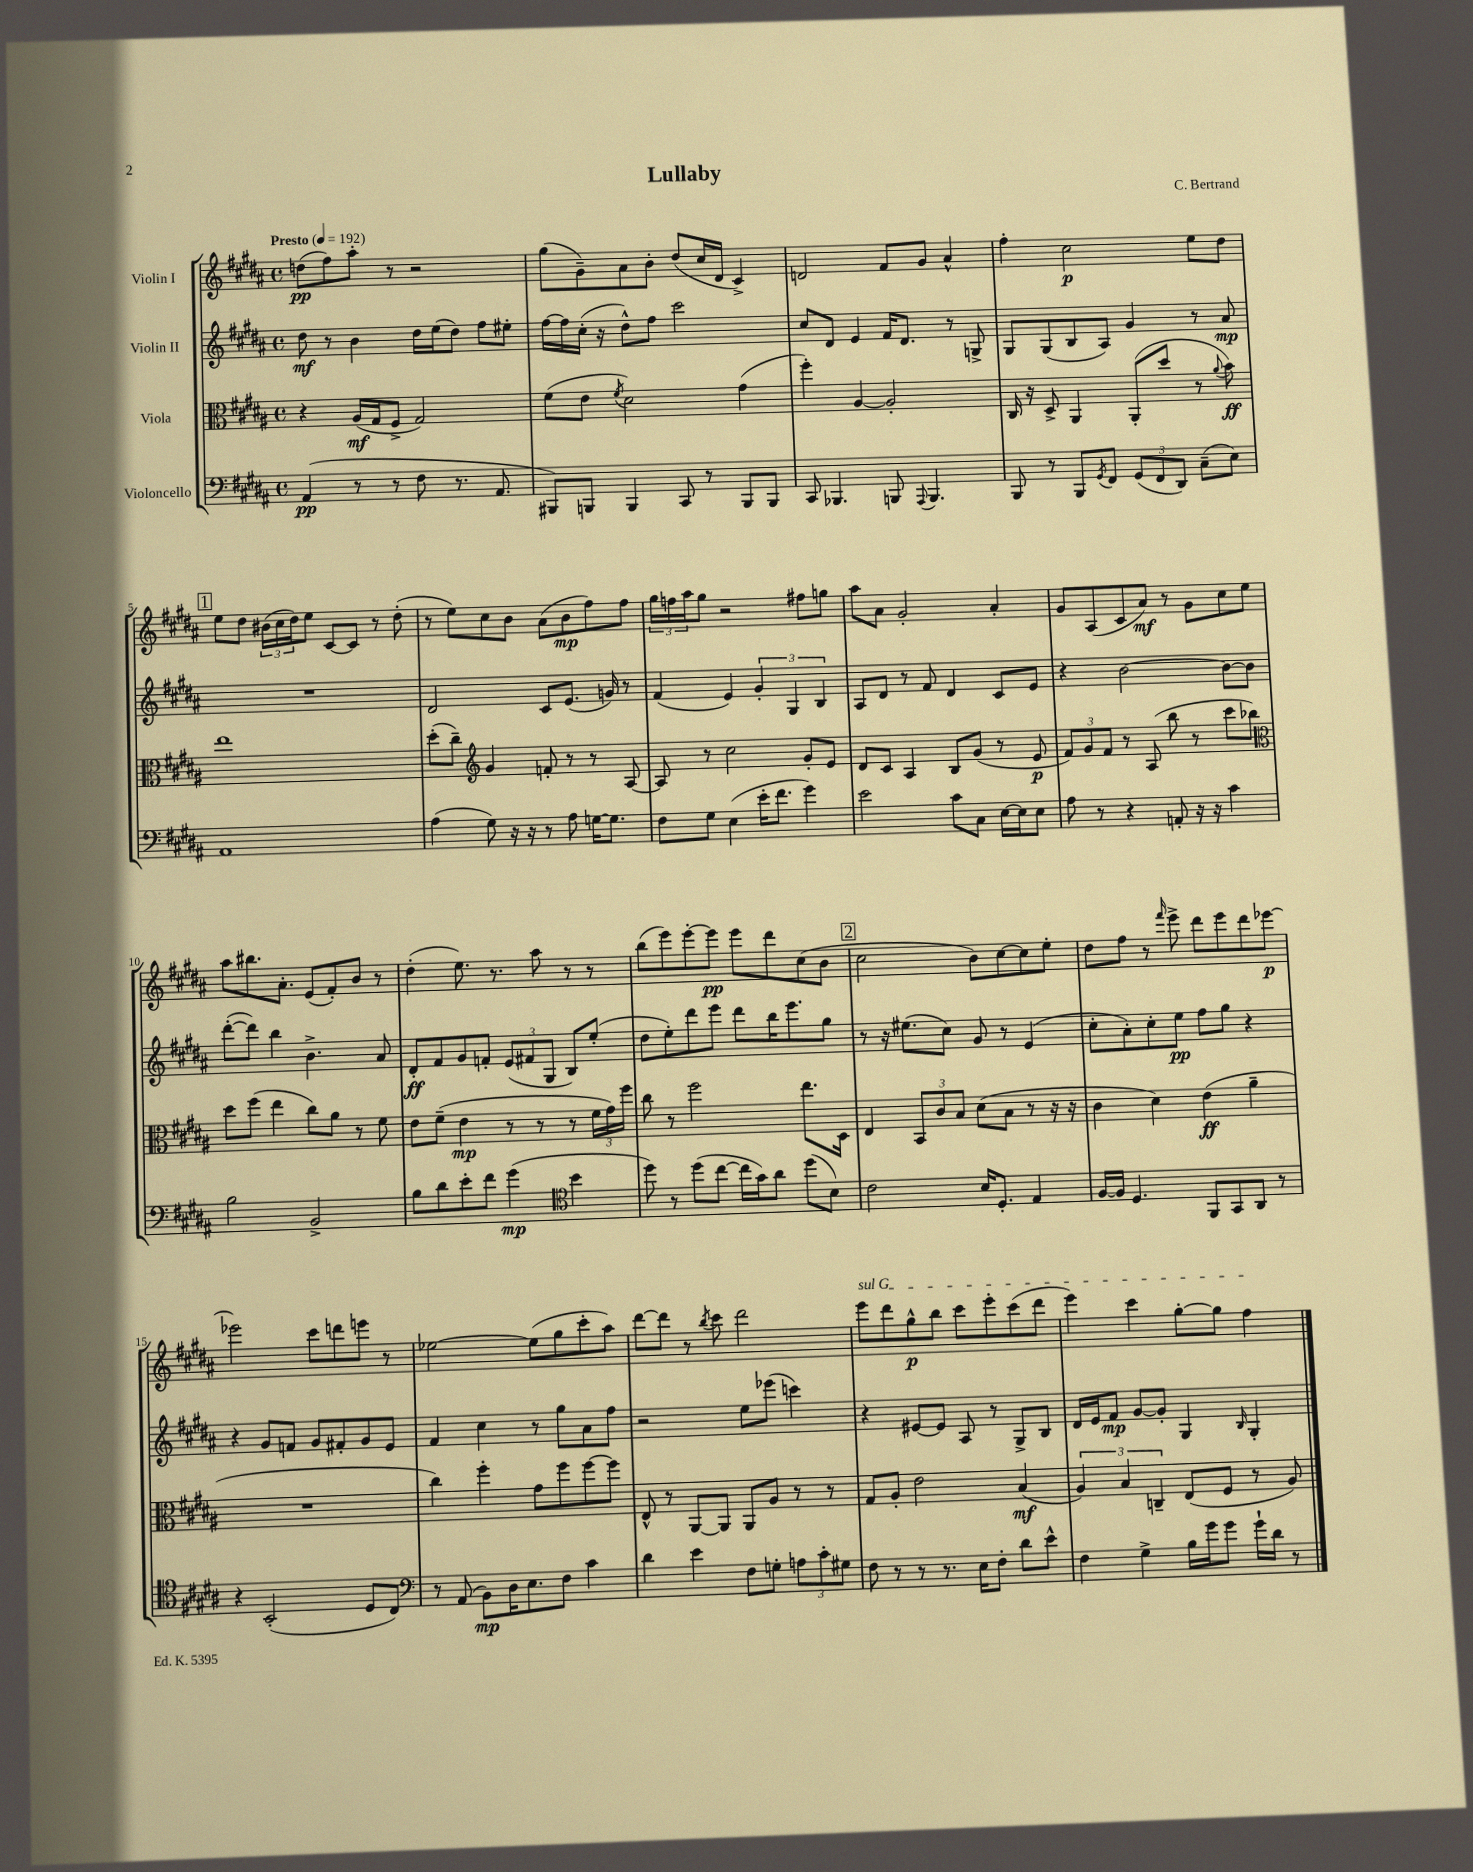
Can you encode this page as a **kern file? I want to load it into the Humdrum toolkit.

**kern	**kern	**kern	**kern
*staff4	*staff3	*staff2	*staff1
*clefF4	*clefC3	*clefG2	*clefG2
*k[f#c#g#d#a#]	*k[f#c#g#d#a#]	*k[f#c#g#d#a#]	*k[f#c#g#d#a#]
*M4/4	*M4/4	*M4/4	*M4/4
*met(c)	*met(c)	*met(c)	*met(c)
*MM192	*MM192	*MM192	*MM192
(4AA#	4r	8dd#	(8dd
.	.	8r	8ff#)
8r	(16A#	4b	8aa#'
.	16G#	.	.
8r	8F#^	.	8r
8F#	2G#)	16dd#	2r
.	.	(16ee	.
8.r	.	8dd#)	.
.	.	8ff#	.
8.AA#	.	.	.
.	.	8ee#'	.
=	=	=	=
8BBB#)	(8f#	[16ff#	(8gg#
.	.	16ff#]	.
8BBB	8e	(16cc#'	8g#~)
.	.	16r	.
.	8qf#	.	.
4BBB	2d#)	8dd#^^)	8a#
.	.	8ff#	8b'
8CC#	.	2ccc#	(8dd#
8r	.	.	16cc#
.	.	.	16d#
8BBB	(4g#	.	4c#^)
8BBB	.	.	.
=	=	=	=
8CC#	4ff#')	8cc#	2d
4.BBB-	.	8d#	.
.	[4A#	4e	.
8BBB	2A#']	16f#	8f#
.	.	8.d#	.
8qqAAA#	.	.	.
4.BBB	.	.	8g#
.	.	8r	4a#^^
.	.	8G^	.
=	=	=	=
8BBB	16C#	8G#	4ff#'
.	16r	.	.
8r	8D#^	(8G#	.
8BBB	4AA#	8B	2cc#
8qGG#	.	.	.
8FF#	.	8A#)	.
(12GG#	(8AA#'	4g#	.
12FF#	.	.	.
.	8dd#	.	.
12DD#)	.	.	.
(8C#~	8r	8r	8ee
.	8qqa#	.	.
8E)	8b)	8a#	8dd#
=	=	=	=
1AA#	1ee	1r	8ee
.	.	.	8dd#
.	.	.	(24b#
.	.	.	24cc#
.	.	.	24dd#)
.	.	.	8ee
.	.	.	[8c#
.	.	.	8c#]
.	.	.	8r
.	.	.	(8dd#'
=	=	=	=
(4A#	(8dd#'	2d#	8r
.	8cc#~)	.	8ee)
*	*clefG2	*	*
8G#)	4g#	.	8cc#
16r	.	.	8b
16r	.	.	.
8r	8f'	8c#	(8a#
8A#	8r	(8.e	8b
[16G	8r	.	8ff#)
8.G]	.	16g)	.
.	[8A#	8r	8ff#
=	=	=	=
8F#	8A#]	(4f#	24gg#
.	.	.	24ff
.	.	.	24aa#
8G#	8r	.	8gg#
(4E	2cc#	4e)	2r
16e'	.	6g#'	.
8.f#	.	.	.
.	.	6G#	.
4g#)	8g#'	.	8ff#
.	.	6B	.
.	8e	.	8gg
=	=	=	=
2e	8d#	8A#	8aa#
.	8c#	8d#	8a#
.	4A#	8r	2g#'
.	.	8f#	.
8c#	8B	4d#	.
8C#	(8g#	.	.
[16E	8r	8c#	4a#'
16E]	.	.	.
8E	8e	8e	.
=	=	=	=
8A#	12f#)	4r	8g#
.	12g#	.	.
8r	.	.	(8A#
.	12f#	.	.
4r	8r	[2b	8c#
.	(8A#	.	8a#)
8AA'	8bb	.	8r
16r	8r	.	8g#
16r	.	.	.
4c#	8ccc#	8b_	8cc#
.	8bb-)	8b]	8ee
=	=	=	=
*	*clefC3	*	*
2B	8dd#	([8ddd#'	8aa#
.	(8ff#	8ddd#])	8.bb#
.	4ee	4bb	.
.	.	.	8.a#'
2BB^	8cc#)	4.b^	(8e
.	8a#	.	8f#')
.	8r	.	8b
.	8f#	8a#	8r
=	=	=	=
8B	8e	8d#'	(4dd#'
8d#	(8f#~	8f#	.
8e'	4e	8g#	8.ee)
8f#	.	8f'	.
.	.	.	8.r
(4g#	8r	(12e	.
.	.	12f#	.
.	8r	.	8aa#
.	.	12G#	.
*clefC4	*	*	*
4b	8r	8B)	8r
.	24f#	(8ee'	8r
.	24g#)	.	.
.	24ff#	.	.
=	=	=	=
8dd#)	8cc#	8dd#	(8bb
8r	8r	8ee')	8eee)
(8dd#	2ff#	8ddd#	[8eee'
[8cc#	.	8eee	8eee]
16cc#]	.	8ddd#	8eee
16g#)	.	.	.
8a#	.	16bb	8ddd#
.	.	8.eee	.
(8dd#	8.ee	.	(8cc#
8B)	.	8gg#	8b
.	16D#	.	.
=	=	=	=
2c#	4E	8r	2cc#
.	.	16r	.
.	.	(8.ee#	.
.	12BB	.	.
.	12c#	.	.
.	.	8cc#)	.
.	12B	.	.
16B	(8d#	8g#	8b)
8.D#'	.	.	.
.	8B	8r	[8cc#
4E	8r	(4e	8cc#]
.	16r	.	8ee'
.	16r	.	.
=	=	=	=
[16F#	4c#	8cc#'	8dd#
16F#]	.	.	.
4.D#	.	8a#')	8ff#
.	4d#)	8cc#'	8r
.	.	.	16qqfff#
.	.	8ee	8eee^
8FF#	(4e	8ff#	8ddd#
8GG#	.	8gg#	8eee
8AA#	4a#~	4r	8ddd#
8r	.	.	[8eee-
=	=	=	=
4r	1r	4r	2eee-]
(2BB'	.	8g#	.
.	.	8f	.
.	.	8g#	8ccc#
.	.	8f#'	8ddd
8D#	.	8g#	8eee
8C#)	.	8e	8r
=	=	=	=
*clefF4	*	*	*
8r	4cc#)	4f#	[2ee-
(8AA#	.	.	.
8BB)	4ff#'	4cc#	.
16D#	.	.	.
8.E	.	.	.
.	8g#	8r	(8ee-]
8F#	8ff#	8gg#	8gg#
4c#	[8ff#	8a#	8ccc#'
.	8ff#]	8ff#	8aa#)
=	=	=	=
4d#	8E^^	2r	[8ddd#
.	8r	.	8ddd#]
4e	[8AA#	.	8r
.	.	.	8qbb
.	8AA#]	.	8ccc#
8F#	8AA#	8ee	2ddd#
8G'	8A#	(8eee-	.
12A	8r	4ccc)	.
12c#'	.	.	.
.	8r	.	.
12G#	.	.	.
=	=	=	=
8F#	8G#	4r	8eee
8r	8A#'	.	8ddd#
8r	2e	[8e#	8gg#^^
8.r	.	8e#]	8bb
.	.	8A#	8ccc#
16E	.	.	.
8F#'	.	8r	8eee'
8d#	(4B	8G#^	(8ccc#
8e^^	.	8B	8ddd#
=	=	=	=
4F#	6A#)	16d#	4eee)
.	.	16e	.
.	.	8f#	.
.	6B	.	.
4G#^	.	[8g#	4ccc#
.	6C~	.	.
.	.	8g#']	.
16B	(8E	4G#	[8gg#'
16g#	.	.	.
8g#	8F#	.	8gg#]
.	.	16qqB	.
16g#`	8r	4G#'	4ff#
16d#	.	.	.
8r	8A#)	.	.
==	==	==	==
*-	*-	*-	*-
